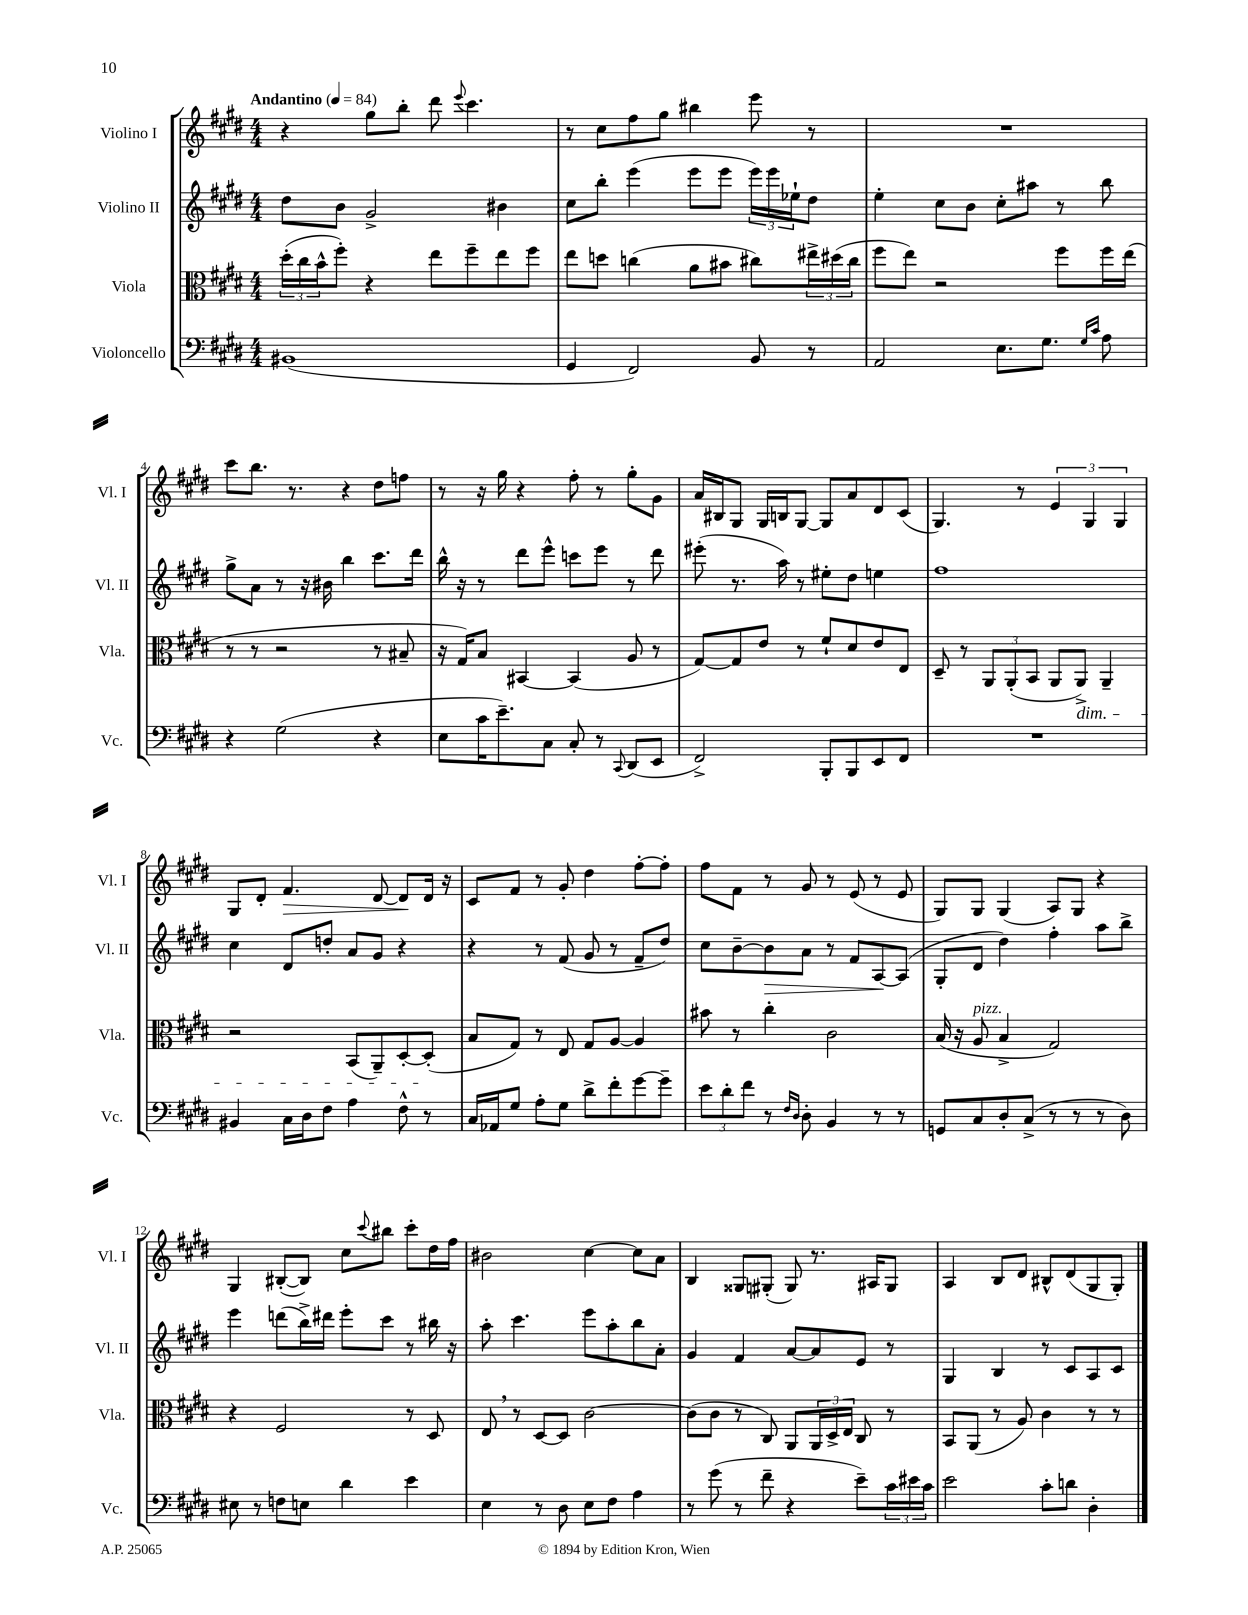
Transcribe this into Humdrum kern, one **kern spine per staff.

**kern	**kern	**kern	**kern
*staff4	*staff3	*staff2	*staff1
*clefF4	*clefC3	*clefG2	*clefG2
*k[f#c#g#d#]	*k[f#c#g#d#]	*k[f#c#g#d#]	*k[f#c#g#d#]
*M4/4	*M4/4	*M4/4	*M4/4
*MM84	*MM84	*MM84	*MM84
(1BB#	(24dd#'	8dd#	4r
.	24cc#	.	.
.	24b^^	.	.
.	8ff#')	8b	.
.	4r	2g#^	8gg#
.	.	.	8bb'
.	8ee	.	8ddd#
.	.	.	8qqeee
.	8ff#~	.	4.ccc#
.	8ee	4b#	.
.	8ff#	.	.
=	=	=	=
4GG#	8ee	8cc#	8r
.	8dd	8bb'	8cc#
2FF#)	(4cc	(4eee	8ff#
.	.	.	8gg#
.	8a	8eee	4bb#
.	8b#	8eee	.
8BB	8cc#)	24eee)	8eee
.	.	24eee	.
.	.	24ee-`	.
8r	24ee#^	8dd#	8r
.	(24dd#	.	.
.	24cc#	.	.
=	=	=	=
2AA	8ff#	4ee'	1r
.	8ee)	.	.
.	2r	8cc#	.
.	.	8b	.
8.E	.	8cc#'	.
.	.	8aa#	.
8.G#	.	.	.
.	8ff#	8r	.
16qqG#	.	.	.
16qqc#	.	.	.
8A	16ff#	8bb	.
.	(16ee	.	.
=	=	=	=
4r	8r	8gg#^	8ccc#
.	8r	8a	8.bb
(2G#	2r	8r	.
.	.	.	8.r
.	.	16r	.
.	.	16b#	.
.	.	4bb	4r
4r	8r	8.ccc#	8dd#
.	8B#~	.	8ff
.	.	16ddd#	.
=	=	=	=
8E	16r	16bb^^	8r
.	16G#)	16r	.
16c#	8B	8r	16r
8.e~)	.	.	16gg#
.	[4BB#	8ddd#	4r
8C#	.	8eee^^	.
8C#'	(4BB#]	8ccc	8ff#'
8r	.	8eee	8r
8qqCC#	.	.	.
(8DD#	8A	8r	8gg#'
8EE	8r	8ddd#	8g#
=	=	=	=
2FF#^)	[8G#)	(8eee#'	16a
.	.	.	16B#
.	8G#]	8.r	8G#
.	8e	.	16G#
.	.	16aa)	16B
.	8r	8r	[8G#
8BBB'	8f#`	8ee#'	8G#]
8BBB	8d#	8dd#	8a
8EE	8e	4ee	8d#
8FF#	8E	.	(8c#
=	=	=	=
1r	8D#~	1ff#	4.G#)
.	8r	.	.
.	12AA	.	.
.	(12AA'	.	.
.	.	.	8r
.	12BB	.	.
.	8AA	.	6e
.	8AA^)	.	.
.	.	.	6G#
.	4AA~	.	.
.	.	.	6G#
=	=	=	=
4BB#	2r	4cc#	8G#
.	.	.	8d#'
16C#	.	8d#	4.f#
16D#	.	.	.
8F#	.	8dd'	.
4A	(8BB	8a	.
.	8AA~)	8g#	[8d#
8F#^^	[8D#'	4r	8d#]
8r	(8D#']	.	16d#
.	.	.	16r
=	=	=	=
16C#	8B	4r	8c#
16AA-	.	.	.
8G#	8G#)	.	8f#
8A'	8r	8r	8r
8G#	8E	(8f#	8g#'
8d#^	8G#	8g#	4dd#
8f#'	[8A	8r	.
[8g#	4A]	8f#~	[8ff#'
8g#~]	.	8dd#)	8ff#']
=	=	=	=
12e	8b#	8cc#	8ff#
12d#'	.	.	.
.	8r	[8b~	8f#
12f#	.	.	.
8r	4cc#'	8b]	8r
16qqF#	.	.	.
16qqD#	.	.	.
8D#'	.	8a	8g#
4BB	2c#	8r	8r
.	.	8f#	(8e
8r	.	[8A	8r
8r	.	(8A]	8e
=	=	=	=
8GG	(16B	8G#'	8G#)
.	16r	.	.
8C#	8A	8d#	8G#
8D#'	4B^	4dd#)	(4G#
(8C#^	.	.	.
8r	2G#)	4ff#'	8A)
8r	.	.	8G#
8r	.	8aa	4r
8D#)	.	8bb^	.
=	=	=	=
8E#	4r	4eee	4G#
8r	.	.	.
8F	2F#	(8ddd	([8B#'
8E	.	16bb^)	8B#])
.	.	16ddd#	.
4d#	.	8eee'	8cc#
.	.	.	8qqccc#
.	.	8ccc#	8bb#
4e	8r	8r	8ccc#'
.	8D#	16bb#	16dd#
.	.	16r	16ff#
=	=	=	=
4E	8E	8aa'	2b#
.	8r	4.ccc#	.
8r	[8D#	.	.
8D#	8D#]	.	.
8E	[2c#	8eee	[4cc#
8F#	.	8aa'	.
4A	.	8bb	8cc#]
.	.	8a'	8a
=	=	=	=
8r	(8c#]	4g#	4B
(8g#	8c#	.	.
8r	8r	4f#	8G##
8f#~	8C#)	.	(8G#'
4r	8AA	[8a	8G#)
.	24AA	8a]	8.r
.	24D#^	.	.
.	24E	.	.
8e~)	8C#	8e	.
.	.	.	16A#
24c#	8r	8r	8G#
24e#	.	.	.
24c#	.	.	.
=	=	=	=
2e	8BB	4G#	4A
.	(8AA	.	.
.	8r	4B	8B
.	8A)	.	8d#
8c#'	4c#	8r	8B#^^
8d	.	8c#	(8d#
4D#'	8r	8A	8G#
.	8r	8c#	8G#')
==	==	==	==
*-	*-	*-	*-
